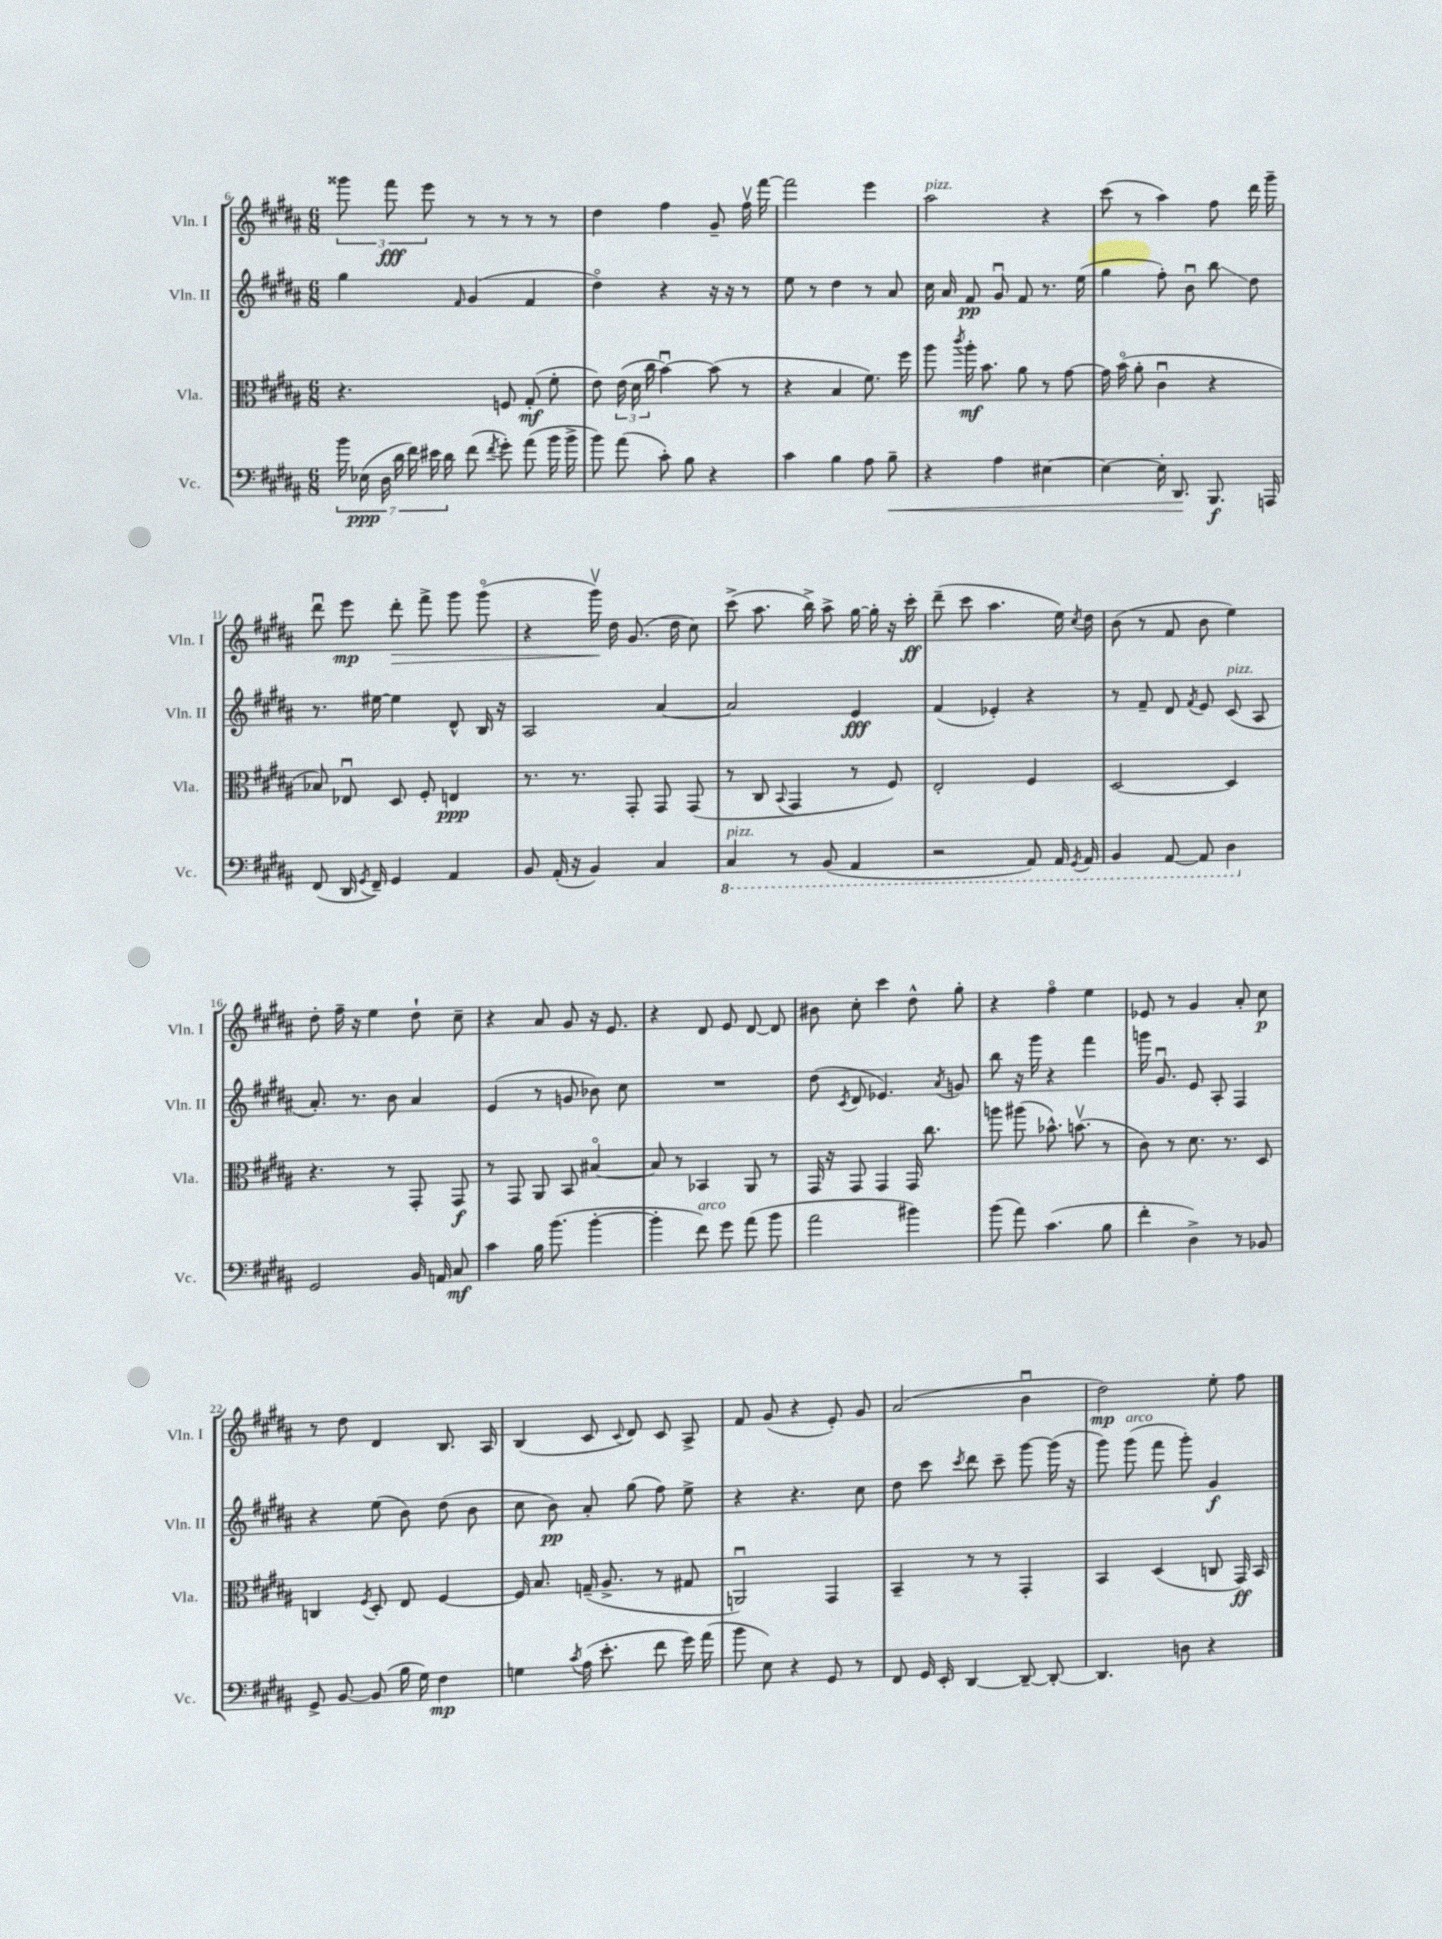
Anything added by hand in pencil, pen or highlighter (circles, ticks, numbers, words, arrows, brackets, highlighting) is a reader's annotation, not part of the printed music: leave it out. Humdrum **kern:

**kern	**kern	**kern	**kern
*staff4	*staff3	*staff2	*staff1
*clefF4	*clefC3	*clefG2	*clefG2
*k[f#c#g#d#a#]	*k[f#c#g#d#a#]	*k[f#c#g#d#a#]	*k[f#c#g#d#a#]
*M6/8	*M6/8	*M6/8	*M6/8
28b\	4.r	4gg#\	12ggg##\
(28E-\	.	.	.
28D#\	.	.	.
.	.	.	12fff#\
28d#\	.	.	.
28f#\)	.	.	.
.	.	.	12eee\
28e#\	.	.	.
28d#\	.	.	.
.	.	16qqf#/	.
(8f#\	.	(4g#/	8r
8qf#/	.	.	.
8g#'\)	8F/	.	8r
(8a#\	(8G#'/	4f#/	8r
16b\	8f#'\	.	8r
16b^\	.	.	.
=	=	=	=
8b\)	8e\)	4dd#o\)	4dd#\
(8a#\	(24e\	.	.
.	24d#\	.	.
.	24cc#\	.	.
8c#'\)	[4bu\)	4r	4ff#\
8B\	.	.	.
4r	(8b\]	16r	8g#~/
.	.	16r	.
.	8r	8r	16ff#v\
.	.	.	[16fff#\
=	=	=	=
4c#\	4r	8ee\	2fff#\]
.	.	8r	.
4B\	4B/	4dd#\	.
8A#\	8.f#\)	8r	4eee\
8B~\	.	8a#/	.
.	16ff#\	.	.
=	=	=	=
4r	8aa#\	16cc#\	2aa#\
.	.	16a#/	.
.	8qccc#/	.	.
.	16aa#'\	8f#/	.
.	8.b\	.	.
4A#\	.	8g#u/	.
.	8a#\	8f#/	.
[4E#\	8r	8.r	4r
.	[8g#\	.	.
.	.	(16ee\	.
=	=	=	=
4E#\_	16g#\]	4gg#\	(8ccc#\
.	(16bo\	.	.
.	8a#'\	.	8r
16E#'\]	4c#u\	8ff#'\)	4aa#\)
8.DD#/	.	.	.
.	.	8bu\	.
8.BBB/	4r	8bb\	8ff#\
.	.	8dd#\	16ddd#\
16AAA/	.	.	16ggg#~\
=	=	=	=
(8FF#/	8B-/)	8.r	8ddd#u\
16DD#/	8E-u/	.	8eee\
8qGG#/	.	.	.
16FF#~/)	.	[16ee#\	.
4GG#/	8D#/	4ee#\]	8ddd#'\
.	8F#'/	.	8fff#^\
4AA#/	4E/	8d#^^/	8ggg#\
.	.	16B/	(8ggg#o\
.	.	16r	.
=	=	=	=
8BB/	8.r	2A#/	4r
(16AA#'/	.	.	.
16r	8.r	.	.
4BB/)	.	.	16ggg#v\)
.	.	.	16dd#\
.	8GG#'/	.	(8.g#/
4C#/	8GG#/	[4a#/	.
.	.	.	16dd#\
.	(8GG#/	.	8cc#\)
=	=	=	=
4CC#/	8r	2a#/]	(8ccc#^\
.	8C#/	.	8.aa#\
.	8qqBB/	.	.
8r	4GG#/	.	.
.	.	.	16bb^\)
(8BBB/	.	.	8aa#^\
4AAA#/	8r	4e/	[16gg#\
.	.	.	16gg#'\]
.	8F#/)	.	16r
.	.	.	16ccc#'\
=	=	=	=
2r	2E'/	(4f#/	(8ddd#~\
.	.	.	8ccc#\
.	.	4e-'/)	4.aa#\
8AAA#/)	4F#/	4r	.
16AAA#/	.	.	16ee\)
8qGGG#/	.	.	8qcc#/
16AAA#/	.	.	16dd#\
=	=	=	=
4BBB/	[2D#/	8r	(8b\
.	.	8f#~/	8r
[8AAA#/	.	8d#/	8f#/
.	.	8qf#/	.
8AAA#/]	.	8e/	8b\
4DD#\	4D#/]	(8c#/	4ee\)
.	.	8A#/	.
=	=	=	=
2GG#/	4.r	8.a#'/)	8dd#'\
.	.	.	16ff#~\
.	.	8.r	16r
.	.	.	4ee\
.	8r	8b\	.
16BB/	8GG#'/	4a#/	8dd#`\
16AA/	.	.	.
8C#/	8GG#/	.	8cc#~\
=	=	=	=
4c#\	8r	(4e/	4r
.	8GG#/	.	.
16B\	8AA#/	8r	8a#/
(8.b\	.	.	.
.	8BB/	8g/	8g#/
[4b'\	[4B#o/	8b-\)	16r
.	.	.	8.e/
.	.	8cc#\	.
=	=	=	=
4b'\]	8B#/]	2.r	4r
.	8r	.	.
8f#\)	4BB-/	.	8d#/
8g#\	.	.	8e/
(8a#\	8AA#/	.	[8d#/
8b\	8r	.	8d#/]
=	=	=	=
2a#\	16GG#/	(8dd#\	8b#\
.	16r	.	.
.	.	8qc#/	.
.	8GG#/	8d#/	8cc#'\
.	4GG#/	4.e-/)	4ccc#\
4b#\)	16GG#/	.	8dd#^^\
.	8.cc#\	.	.
.	.	8qa#/	.
.	.	8g/	8gg#'\
=	=	=	=
(8b\	8aa\	8bb\	4r
8a#\)	(8aa#\	16r	.
.	.	16ggg#\	.
(4.c#\	8.b-^^\)	4r	4ff#o\
.	(8.bv\	.	.
.	.	4fff#\	4ee\
8B\	8r	.	.
=	=	=	=
4f#'\	8c#\)	16ggg\	8e-/
.	.	8.g#u/	.
.	8r	.	8r
4D#^\)	8.d#\	8e/	4g#/
.	.	8A#'/	.
.	8.r	.	.
8r	.	4F#/	8a#'/
8BB-/	8D#/	.	8cc#\
=	=	=	=
8GG#^/	4C/	4r	8r
[8BB/	.	.	8dd#\
.	8qF#/	.	.
(8BB/]	8D#'/	(8ee\	4d#/
16B\	8E/	8b\)	.
16G#\)	.	.	.
4F#\	[4F#/	(8dd#\	8.B/
.	.	8b\	.
.	.	.	16A#/
=	=	=	=
4G\	16F#/]	8cc#\	(4B/
.	8.B/	.	.
.	.	8b\)	.
8qc#/	.	.	.
(16A#\	(16G~/	8a#'/	8c#/
8.e'\	8.A#^/	.	.
.	.	.	8qqc#/
.	.	(8gg#\	8d#/)
8f#\	8r	8ff#\)	8c#/
16g#\)	8G#/	8ee^\	8A#^/
(16a#\	.	.	.
=	=	=	=
8b\	2AAu/)	4r	8f#/
8E\)	.	.	(8g#/
4r	.	4.r	4r
8GG#/	4GG#/	.	8e'/)
8r	.	8cc#\	8g#/
=	=	=	=
8FF#/	4BB~/	8dd#\	(2a#/
16GG#/	.	8ccc#\	.
16EE'/	.	.	.
.	.	8qccc#/	.
[4DD#/	8r	8ddd#\	.
.	8r	8ccc#~\	.
8DD#~/_	4GG#'/	[8ggg#\	4bu\
8DD#'/_	.	(16ggg#\]	.
.	.	16r	.
=	=	=	=
4.DD#/]	4BB/	8ggg#\)	2dd#\)
.	.	(8ggg#\	.
.	(4D#/	8fff#\	.
8D\	.	8ggg#'\)	.
4r	8C/	4g#/	8ee'\
.	16GG#/)	.	8ff#\
.	16BB/	.	.
==	==	==	==
*-	*-	*-	*-
